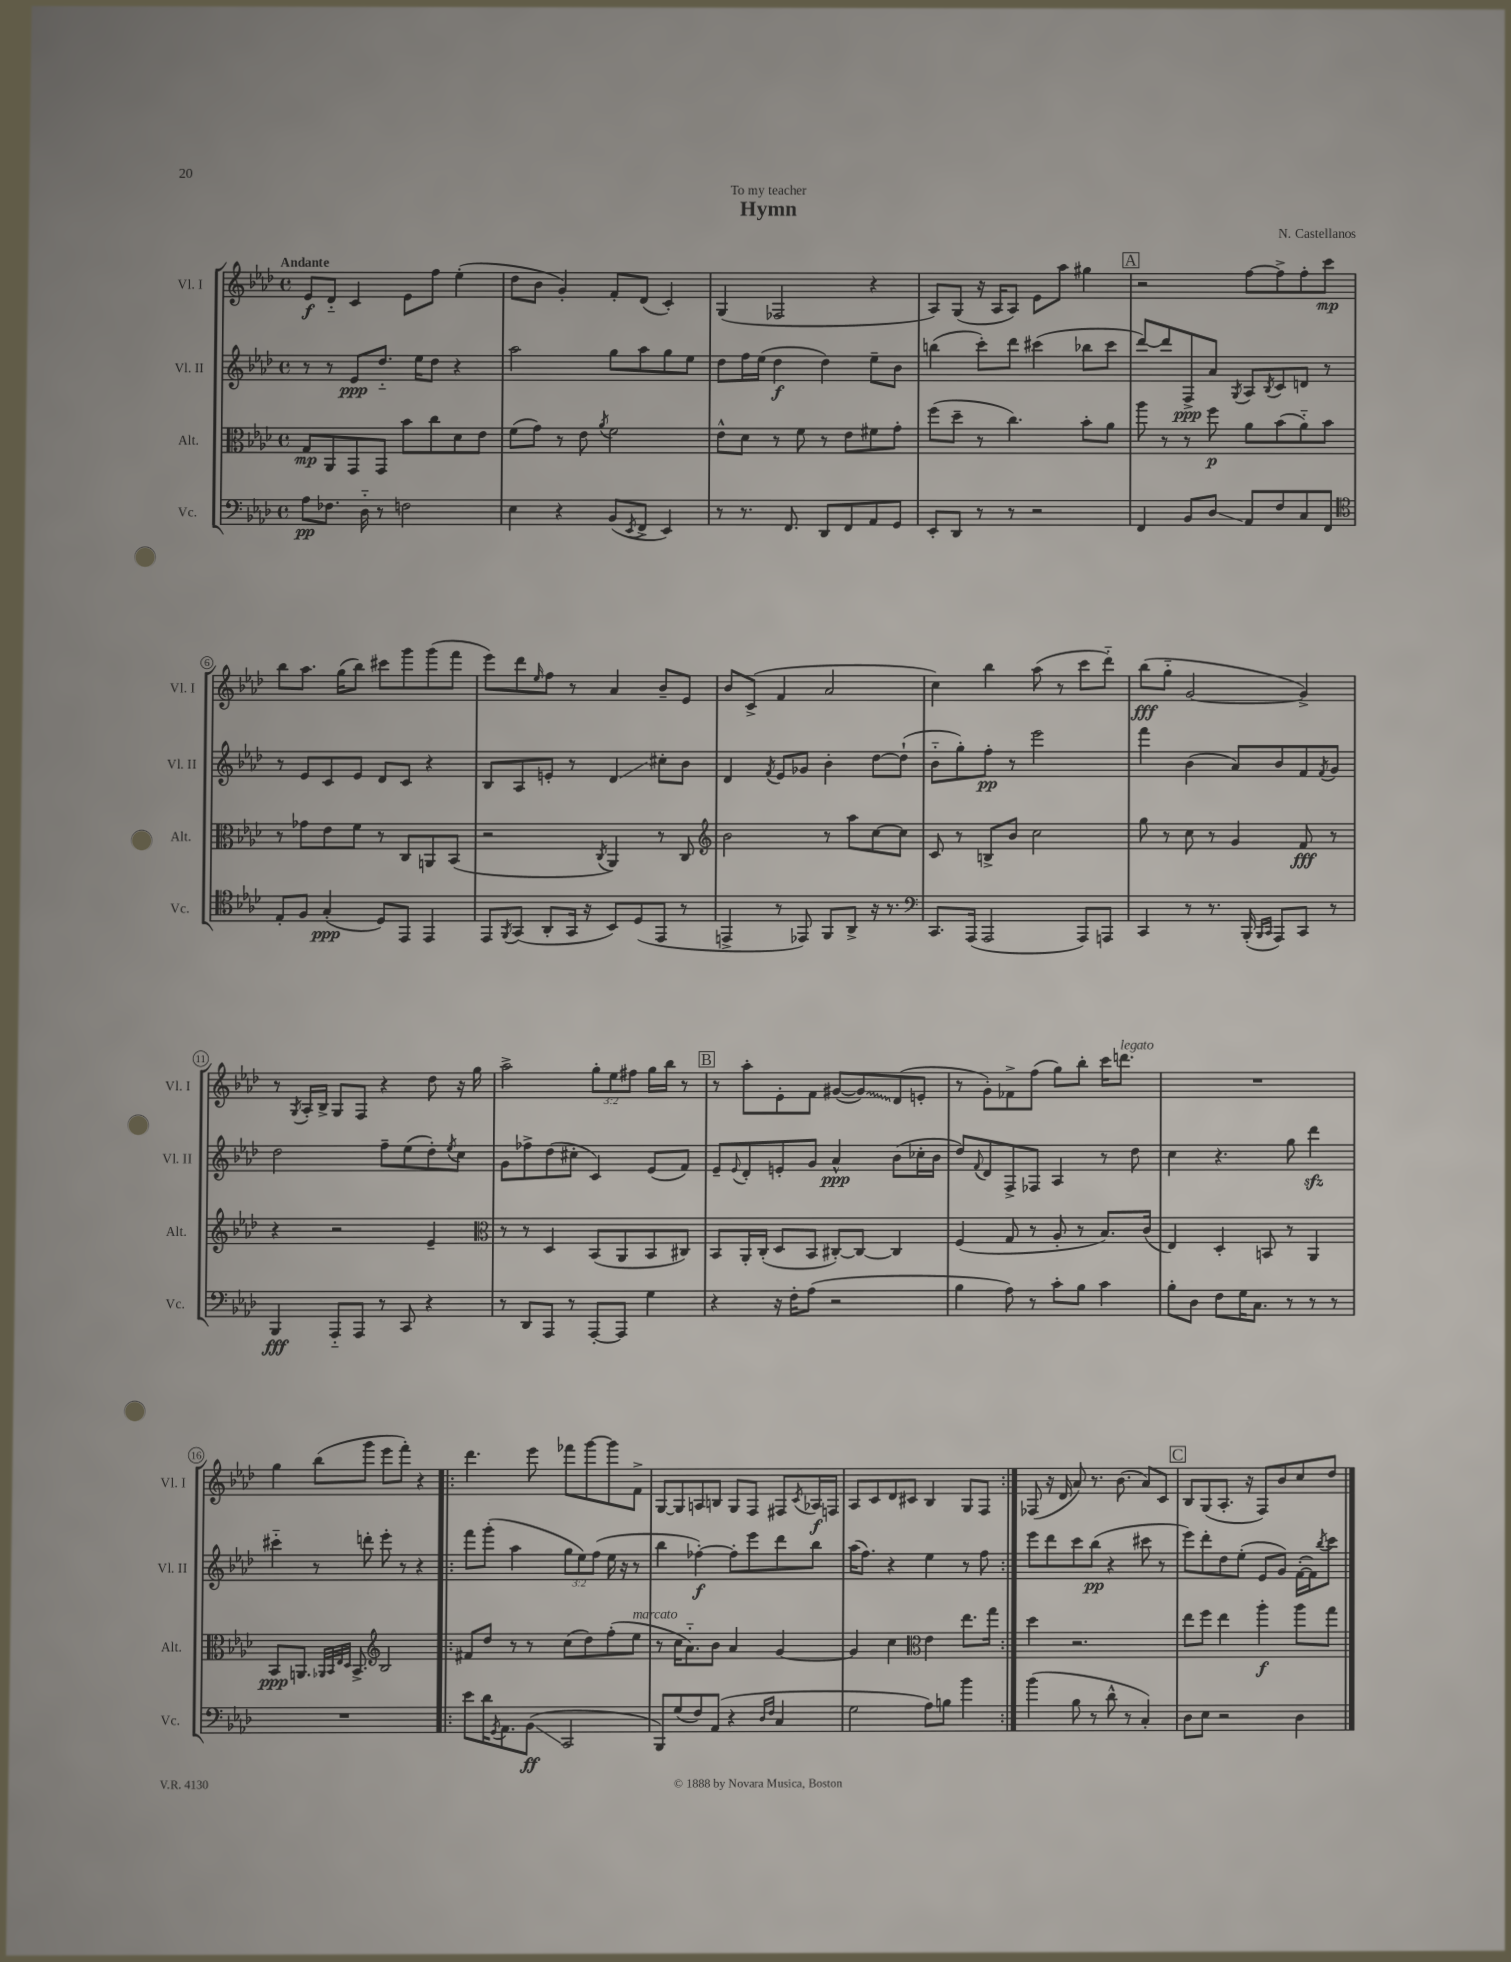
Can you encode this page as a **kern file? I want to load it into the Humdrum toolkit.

**kern	**kern	**kern	**kern
*staff4	*staff3	*staff2	*staff1
*clefF4	*clefC3	*clefG2	*clefG2
*k[b-e-a-d-]	*k[b-e-a-d-]	*k[b-e-a-d-]	*k[b-e-a-d-]
*M4/4	*M4/4	*M4/4	*M4/4
*met(c)	*met(c)	*met(c)	*met(c)
8A-\L	8G/L	8r	8e-/L
8.F-\J	8AA-/	8r	8d-'~/J
.	8GG/	8e-/L	4c/
16D-'~\	.	.	.
8r	8GG/J	8.dd-'~/J	.
2F\	8b-\L	.	8e-\L
.	.	16ee-\LK	.
.	8cc\	8dd-\J	8ff\J
.	8d-\	4r	(4ee-'\
.	8e-\J	.	.
=	=	=	=
4E-\	(8f\L	2aa-\	8dd-\L
.	8g\J)	.	8b-\J
4r	8r	.	4g'/)
.	8e-\	.	.
.	8qa-/	.	.
(8BB-/L	2f\	8gg\L	8f'/L
8qEE-/	.	.	.
8FF^/J	.	8aa-\	(8d-/J
4EE-/)	.	8gg\	4c'/)
.	.	8ee-\J	.
=	=	=	=
8r	8e-^^\L	8dd-\L	(4G/
8.r	8d-\J	16ff\L	.
.	.	(16ee-\JJ	.
.	8r	4dd-\	2F-/
8.FF/	.	.	.
.	8f\	.	.
8DD-/L	8r	4dd-\)	.
8FF/	8e-\L	.	.
8AA-/	8f#\	8ee-~\L	4r
8GG/J	8g'\J	8b-\J	.
=	=	=	=
8EE-'/L	(8ff\L	(4bb\	8A-/L)
8DD-/J	8dd-~\J	.	(8G/J
8r	8r	8ccc'\L)	16r
.	.	.	16A-/LK
8r	4.cc\)	8ddd-\J	8A-/J)
2r	.	(4ccc#\	8e-\L
.	.	.	8aa-\J
.	8b-'\L	8bb-\L	4gg#\
.	8a-\J	8ccc#\J	.
=	=	=	=
4FF/	8aa-\	[8ddd-/L)	2r
.	8r	8ddd-/]	.
8BB-/L	8r	8F^/	.
8D-/J	8ff\	8a-/J	.
.	.	8qG/	.
8AA-/L	8a-\L	8A-/L	[8ff\L
.	.	8qB-/	.
8F/	(8b-\	8c/	8ff^\]
8C/	8a-'~\)	8d/J	8ff'\
8FF/J	8b-\J	8r	8ccc\J
=	=	=	=
*clefC4	*	*	*
8E-'/L	8r	8r	8bb-\L
8F/J	8g-\L	8e-/L	8.aa-\J
(4G'/	8e-\	8c/	.
.	.	.	(16gg\LK
.	8f\J	8e-/J	8bb-\J)
8D-/L)	8r	8d-/L	8ccc#\L
8EE-/J	8C/L	8c/J	8ggg\
4EE-/	8AA/	4r	(8ggg\
.	(8BB-/J	.	8fff\J
=	=	=	=
8EE-/L	2r	8B-/L	8eee-\L)
8qFF/	.	.	.
(8GG/J	.	8A-/	8ddd-\
.	.	.	16qqee-/
8AA-'/L	.	8e'/J	8ff\J
16GG/Jk	.	8r	8r
16r	.	.	.
.	8qC/	.	.
8BB-/L)	4AA-/)	4d-/	4a-/
(8D-/	.	.	.
8EE-/J	8r	8cc#'\L	8b-~/L
8r	8C/	8b-\J	8e-/J
=	=	=	=
*	*clefG2	*	*
4EE^/	2b-\	4d-/	8b-/L
.	.	.	(8c^/J
.	.	8qf/	.
8r	.	8e-/L	4f/
8EE-/)	.	8g-/J	.
8FF/L	8r	4b-'\	2a-/
8AA-^/J	8aa-\L	.	.
16r	[8cc\	[8dd-\L	.
8.r	.	.	.
.	8cc\]J	(8dd-`\]J	.
=	=	=	=
*clefF4	*	*	*
8.CC/L	8c/	8b-'~\L	4cc\)
.	8r	8gg'\)	.
(16AAA-/Jk	.	.	.
2AAA-/	8B^/L	8ff'\J	4bb-\
.	8b-/J	8r	.
.	2cc\	2eee-\	(8aa-\
.	.	.	8r
8AAA-/L)	.	.	8ccc\L
8AAA/J	.	.	8ddd-'~\J)
=	=	=	=
4CC/	8gg\	4fff\	(8bb-\L
.	8r	.	8gg'~\J
8r	8cc\	(4b-\	[2g/
8.r	8r	.	.
.	4g/	8a-/L)	.
(16BBB-'/	.	.	.
16qqBBB-/LL	.	.	.
16qqCC/JJ	.	.	.
8AAA-/L)	.	8b-/	.
8CC/J	8f/	8f/	4g^/])
.	.	8qf/	.
8r	8r	8g/J	.
=	=	=	=
4BBB-/	4r	2dd-\	8r
.	.	.	8qG/
.	.	.	16A-'/LL
.	.	.	16B-^/JJ
8AAA-'~/L	2r	.	8G/L
8AAA-/J	.	.	8F/J
8r	.	8ff~\L	4r
8CC/	.	(8ee-\	.
4r	4e-~/	8dd-'\)	8dd-\
.	.	8qee-/	.
.	.	8cc\J	16r
.	.	.	16gg\
=	=	=	=
*	*clefC3	*	*
8r	8r	8g\L	2aa-^\
8DD-/L	8r	8ff-^\	.
8AAA-/J	4D-/	(8dd-\	.
8r	.	8cc#'\J	.
[8AAA-'/L	(8BB-/L	4c/)	12gg'\L
.	.	.	12ee-\
8AAA-/]J	8AA-/	.	.
.	.	.	12ff#\J
4G\	8BB-/	(8e-/L	16gg\LL
.	.	.	16bb-\JJ
.	8C#/J)	8f/J)	8r
=	=	=	=
4r	8BB-/L	8e-~/L	8r
.	.	8qqe-/	.
.	16AA-'/L	8d-'/	8aa-'\L
.	(16C'/JJ	.	.
16r	8D-/L	8e'/	8e-'\
16F'\LK	.	.	.
(8A-\J	8BB-/J	8g/J	8f\J
2r	[8C#'/L)	4a-^^/	([8g#/L
.	8C#/_J	.	8g#/])
.	4C#/]	(8b-\L	(8d-/
.	.	16cc-'\L	8e'/J
.	.	16b-\JJ	.
=	=	=	=
4B-\	(4F/	8dd-/L)	8r
.	.	8qqf/	.
.	.	8d-/	8g'\L)
8A-\)	8G/	8F^/	8f-^\
8r	8r	8F-/J	(8ff\J
8c'\L	8A-'/	4A-/	8gg\L)
8B-\J	8r	.	8bb-'\J
4c\	8.B-/L)	8r	16ccc\LK
.	.	.	8.ddd\J
.	.	8dd-\	.
.	(16c/Jk	.	.
=	=	=	=
8B-'\L	4E-/)	4cc\	1r
8D-\J	.	.	.
8F\L	4D-'/	4.r	.
16G\K	.	.	.
8.C\J	.	.	.
.	8BB/	.	.
8r	8r	8gg\	.
8r	4AA-/	4ddd-\	.
8r	.	.	.
=	=	=	=
1r	8BB-/L	4ccc#'~\	4gg\
.	8.AA/J	.	.
.	.	8r	(8bb-\L
.	32qqAA-/LLL	.	.
.	32qqBB-/	.	.
.	32qqE-/	.	.
.	32qqD-/JJJ	.	.
.	8.BB-^/	.	.
.	.	8ddd'\	8ggg\J
*	*clefG2	*	*
.	2B-/	8eee-'\	8eee-\L
.	.	8r	8fff'\J)
.	.	4r	4r
=!|:	=!|:	=!|:	=!|:
8e-\L	8f#/L	8fff\L	4.ddd-\
16d-\K	8dd-/J	(8ggg'\J	.
8qGG/	.	.	.
8.AA-\	.	.	.
.	8r	4aa-\	.
(8BB-\J	8r	.	8eee-\
2CC/	(8cc\L	12gg\L	8fff-\L
.	.	12ee-\)	.
.	8dd-\)	.	[8ggg\
.	.	(12ff\J	.
.	(8ff'\	16ee-\	8ggg\]
.	.	16r	.
.	8ee-\J	8r	8f^\J
=	=	=	=
8BBB-/L)	8r	4bb-\	[8G/L
(8G/	16cc\LK	.	8G/]
.	8.a-'~\)	.	.
8F/)	.	[4ff-'\)	8A/
(8AA-/J	8b-\J	.	8B/J
4r	4a-/	8ff-'\]L	8G/L
.	.	8eee-\	8F/J
16qqD-/LL	.	.	.
16qqF/JJ	.	.	.
4C/	[4g/	8ddd-\	8F#/L
.	.	.	8qc/
.	.	8bb-\J	16A-/L
.	.	.	16F/JJ
=	=	=	=
2G\	4g/]	(16aa-\LK	8A-/L
.	.	8.ff\J)	.
.	.	.	8c/
.	4cc\	4r	8d-/
.	.	.	8c#/J
*	*clefC3	*	*
8A-\L)	4e-\	4ee-\	4B-/
8B\J	.	.	.
4b-\	8.ee-\L	8r	8G/L
.	.	8ff\	8F/J
.	16gg\Jk	.	.
=:|!	=:|!	=:|!	=:|!
(4b-\	4dd-\	8eee-\L	(8F-/
.	.	8ddd-\	16r
.	.	.	16d-/
8B-\	2.r	8ccc\	8a-/)
8r	.	(8bb-\J	8.r
8d-^^\	.	4r	.
.	.	.	(8.b-\
8r	.	.	.
4C'/)	.	8ccc#\	8a-/L)
.	.	8r	8c/J
=	=	=	=
8D-\L	8ee-\L	8eee-\L)	8B-/L
8E-\J	8ff\J	8ddd-'\	(8G/
2r	4ee-\	8dd-\	8.A-'/J
.	.	(8ee-'\J	.
.	.	.	16r
.	4aa-'\	8e-/L	8F/L)
.	.	8g/J)	8b-/
4D-\	8aa-\L	([16f'\LL	8cc/
.	.	16f\]J)	.
.	.	8qbb-/	.
.	8gg\J	8ccc\J	8dd-/J
==	==	==	==
*-	*-	*-	*-
